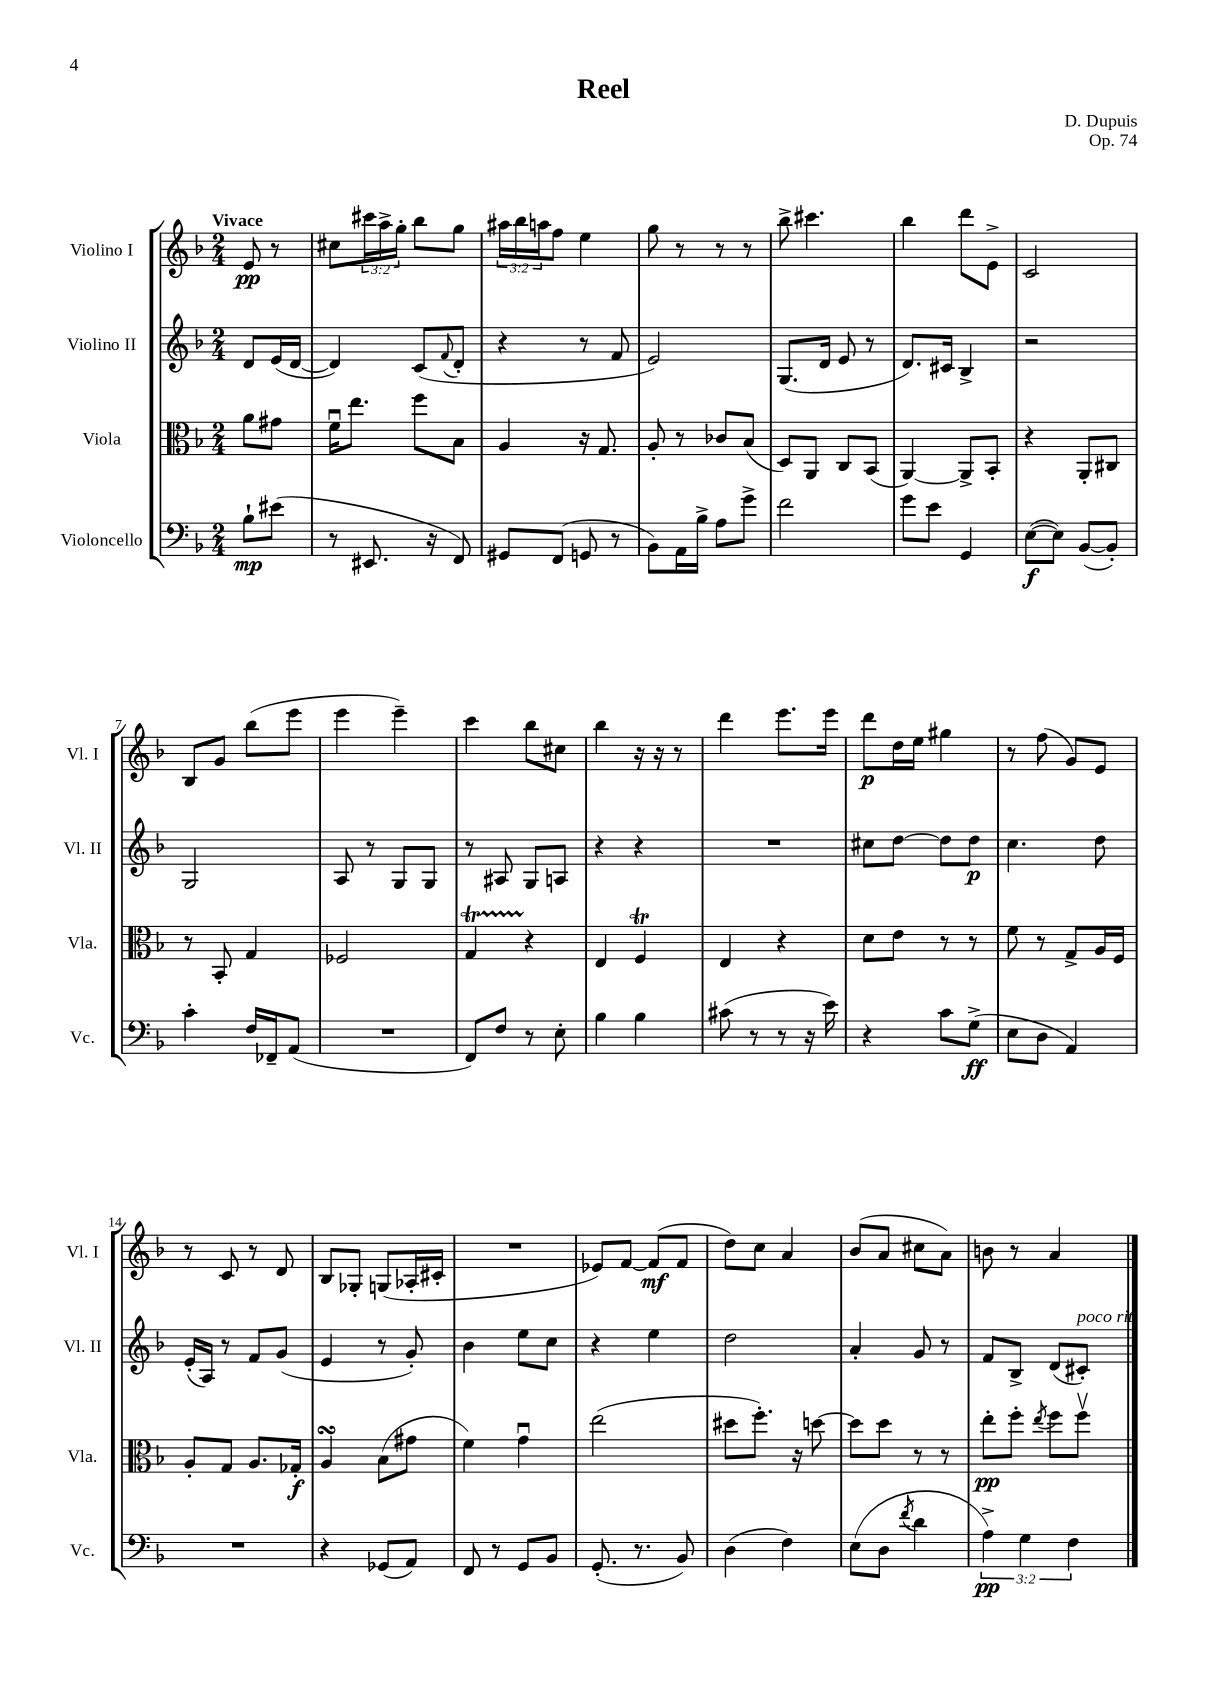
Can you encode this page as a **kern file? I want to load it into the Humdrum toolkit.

**kern	**dynam	**kern	**dynam	**kern	**dynam	**kern	**dynam
*part4	*part4	*part3	*part3	*part2	*part2	*part1	*part1
*staff4	*staff4	*staff3	*staff3	*staff2	*staff2	*staff1	*staff1
*I"Violoncello	*	*I"Viola	*	*I"Violino II	*	*I"Violino I	*
*I'Vc.	*	*I'Vla.	*	*I'Vl. II	*	*I'Vl. I	*
*clefF4	*	*clefC3	*	*clefG2	*	*clefG2	*
*k[b-]	*	*k[b-]	*	*k[b-]	*	*k[b-]	*
*M2/4	*	*M2/4	*	*M2/4	*	*M2/4	*
=	=	=	=	=	=	=	=
!	!	!	!	!	!	!LO:TX:a:B:t=Vivace	!
8B-`\L	mp	8a\L	.	8d/L	.	8e/	pp
(8e#X\J	.	8g#X\J	.	(16e/L	.	8r	.
.	.	.	.	[16d/JJ	.	.	.
=1	=1	=1	=1	=1	=1	=1	=1
8r	.	16fu\KL	.	4d/])	.	8cc#X\L	.
.	.	8.ee\J	.	.	.	.	.
8.EE#X/	.	.	.	.	.	24ccc#X\L	.
.	.	.	.	.	.	24aa^\	.
.	.	.	.	.	.	24gg'\JJ	.
.	.	8ff\L	.	(8c/L	.	8bb-\L	.
16r	.	.	.	.	.	.	.
.	.	.	.	8qqf/	.	.	.
8FF/)	.	8B-\J	.	8d'/J	.	8gg\J	.
=2	=2	=2	=2	=2	=2	=2	=2
8GG#X/L	.	4A/	.	4r	.	24aa#X\LL	.
.	.	.	.	.	.	24bb-\	.
.	.	.	.	.	.	24aan\J	.
(8FF/J	.	.	.	.	.	8ff\J	.
8GGn/	.	16r	.	8r	.	4ee\	.
.	.	8.G/	.	.	.	.	.
8r	.	.	.	8f/	.	.	.
=3	=3	=3	=3	=3	=3	=3	=3
8BB-\L)	.	8A'/	.	2e/)	.	8gg\	.
16AA\L	.	8r	.	.	.	8r	.
16B-^\JJ	.	.	.	.	.	.	.
8A\L	.	8c-X/L	.	.	.	8r	.
8g^\J	.	(8B-/J	.	.	.	8r	.
=4	=4	=4	=4	=4	=4	=4	=4
2f\	.	8D/L)	.	(8.G/L	.	8bb-^\	.
.	.	8AA/J	.	.	.	4.ccc#X\	.
.	.	.	.	16d/Jk	.	.	.
.	.	8C/L	.	8e/	.	.	.
.	.	(8BB-/J	.	8r	.	.	.
=5	=5	=5	=5	=5	=5	=5	=5
8g\L	.	[4AA/)	.	8.d/L)	.	4bb-\	.
8e\J	.	.	.	.	.	.	.
.	.	.	.	16c#X/Jk	.	.	.
4GG/	.	8AA^/L]	.	4B-^/	.	8ddd\L	.
.	.	8BB-'/J	.	.	.	8e^\J	.
=6	=6	=6	=6	=6	=6	=6	=6
([8E\L	f	4r	.	2r	.	2c/	.
8E\J])	.	.	.	.	.	.	.
([8BB-/L	.	8AA'/L	.	.	.	.	.
8BB-'/J])	.	8C#X/J	.	.	.	.	.
!!LO:LB:g=z
=7	=7	=7	=7	=7	=7	=7	=7
4c'\	.	8r	.	2G/	.	8B-/L	.
.	.	8BB-'/	.	.	.	8g/J	.
16F/LL	.	4G/	.	.	.	(8bb-\L	.
16FF-X~/J	.	.	.	.	.	.	.
(8AA/J	.	.	.	.	.	8eee\J	.
=8	=8	=8	=8	=8	=8	=8	=8
2r	.	2F-X/	.	8A/	.	4eee\	.
.	.	.	.	8r	.	.	.
.	.	.	.	8G/L	.	4eee~\)	.
.	.	.	.	8G/J	.	.	.
=9	=9	=9	=9	=9	=9	=9	=9
8FF/L)	.	4GT/	.	8r	.	4ccc\	.
8F/J	.	.	.	8A#X/	.	.	.
8r	.	4r	.	8G/L	.	8bb-\L	.
8E'\	.	.	.	8An/J	.	8cc#X\J	.
=10	=10	=10	=10	=10	=10	=10	=10
4B-\	.	4E/	.	4r	.	4bb-\	.
4B-\	.	4FT/	.	4r	.	16r	.
.	.	.	.	.	.	16r	.
.	.	.	.	.	.	8r	.
=11	=11	=11	=11	=11	=11	=11	=11
(8c#X\	.	4E/	.	2r	.	4ddd\	.
8r	.	.	.	.	.	.	.
8r	.	4r	.	.	.	8.eee\L	.
16r	.	.	.	.	.	.	.
16e\)	.	.	.	.	.	16eee\Jk	.
=12	=12	=12	=12	=12	=12	=12	=12
4r	.	8d\L	.	8cc#X\L	.	8ddd\L	p
.	.	8e\J	.	[8dd\J	.	16dd\L	.
.	.	.	.	.	.	16ee\JJ	.
8c\L	.	8r	.	8dd\L]	.	4gg#X\	.
(8G^\J	ff	8r	.	8dd\J	p	.	.
=13	=13	=13	=13	=13	=13	=13	=13
8E\L	.	8f\	.	4.cc\	.	8r	.
8D\J	.	8r	.	.	.	(8ff\	.
4AA/)	.	8G^/L	.	.	.	8g/L)	.
.	.	16A/L	.	8dd\	.	8e/J	.
.	.	16F/JJ	.	.	.	.	.
!!LO:LB:g=z
=14	=14	=14	=14	=14	=14	=14	=14
2r	.	8A'/L	.	(16e'/LL	.	8r	.
.	.	.	.	16A/JJ)	.	.	.
.	.	8G/J	.	8r	.	8c/	.
.	.	8.A/L	.	8f/L	.	8r	.
.	.	.	.	(8g/J	.	8d/	.
.	.	16G-X'/Jk	f	.	.	.	.
=15	=15	=15	=15	=15	=15	=15	=15
4r	.	4AsSsS/	.	4e/	.	8B-/L	.
.	.	.	.	.	.	8G-X'/J	.
(8GG-X/L	.	(8B-\L	.	8r	.	(8Gn/L	.
8AA/J)	.	8g#X\J	.	8g'/)	.	16A-X'/L	.
.	.	.	.	.	.	16c#X'/JJ	.
=16	=16	=16	=16	=16	=16	=16	=16
8FF/	.	4f\)	.	4b-\	.	2r	.
8r	.	.	.	.	.	.	.
8GG/L	.	4gu\	.	8ee\L	.	.	.
8BB-/J	.	.	.	8cc\J	.	.	.
=17	=17	=17	=17	=17	=17	=17	=17
(8.GG'/	.	(2ee\	.	4r	.	8e-X/L)	.
.	.	.	.	.	.	[8f/J	.
8.r	.	.	.	.	.	.	.
.	.	.	.	4ee\	.	(8f/L]	mf
8BB-/)	.	.	.	.	.	8f/J	.
=18	=18	=18	=18	=18	=18	=18	=18
(4D\	.	8dd#X\L	.	2dd\	.	8dd\L)	.
.	.	8.ff'\J)	.	.	.	8cc\J	.
4F\)	.	.	.	.	.	4a/	.
.	.	16r	.	.	.	.	.
.	.	[8ddn\	.	.	.	.	.
=19	=19	=19	=19	=19	=19	=19	=19
(8E\L	.	8dd\L]	.	4a'/	.	(8b-/L	.
8D\J	.	8dd\J	.	.	.	8a/J	.
8qf/	.	.	.	.	.	.	.
4d\	.	8r	.	8g/	.	8cc#X\L	.
.	.	8r	.	8r	.	8a\J)	.
=20	=20	=20	=20	=20	=20	=20	=20
6A^\)	pp	8ee'\L	pp	8f/L	.	8bn\	.
.	.	8ff'\J	.	8B-^/J	.	8r	.
6G\	.	.	.	.	.	.	.
.	.	8qee/	.	.	.	.	.
.	.	8ff\L	.	(8d/L	.	4a/	.
6F\	.	.	.	.	.	.	.
!	!	!	!	!LO:TX:a:i:t=poco rit.	!	!	!
.	.	8ffv\J	.	8c#X'/J)	.	.	.
==	==	==	==	==	==	==	==
*-	*-	*-	*-	*-	*-	*-	*-
